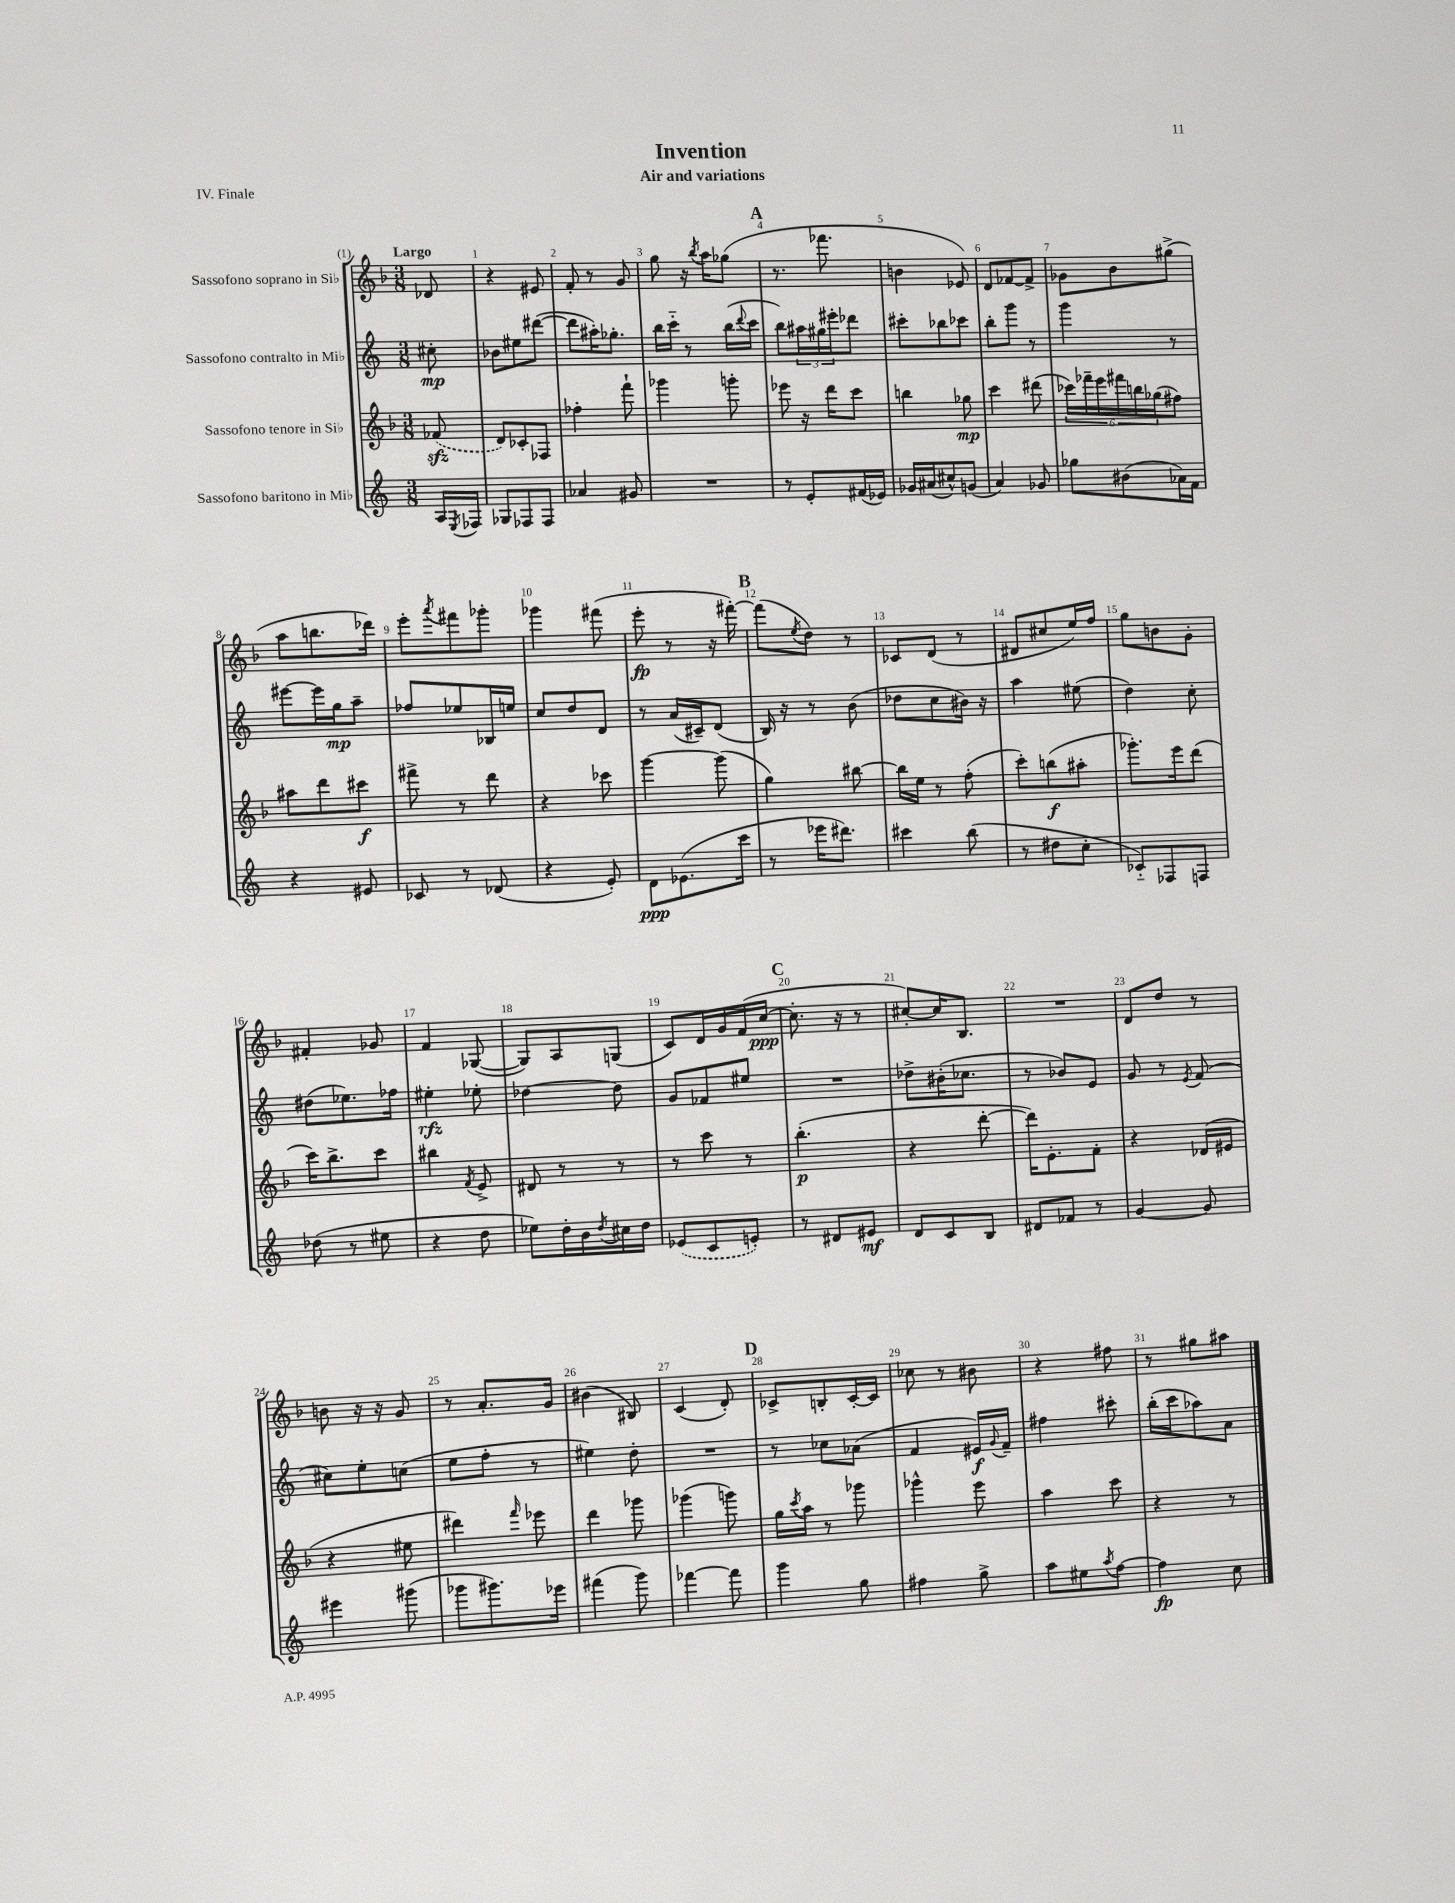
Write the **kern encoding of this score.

**kern	**kern	**kern	**kern
*staff4	*staff3	*staff2	*staff1
*clefG2	*clefG2	*clefG2	*clefG2
*k[]	*k[b-]	*k[]	*k[b-]
*M3/8	*M3/8	*M3/8	*M3/8
16A	(8f-	8cc#'	8d-
8qE	.	.	.
16F-	.	.	.
=	=	=	=
8G-	8d)	8b-	4r
8F-	8c-'	8ee#	.
8F-	8F-	([8ddd#	8e#
=	=	=	=
4a-	4ff-'	8ddd#]	8f'
.	.	16aa#')	8r
.	.	8.gg-'	.
8g#	8fff`	.	8g
=	=	=	=
4.r	4ggg-	16bb	8gg
.	.	16ccc'~	.
.	.	8r	16r
.	.	.	8qbb-
.	.	.	16aa
.	8ggg'	(16bb	(8gg-
.	.	8qqddd	.
.	.	16ccc	.
=	=	=	=
8r	8eee-	8bb)	8.r
8e'	16r	24aa#	.
.	.	24gg#	.
.	16ddd	.	8.fff-
.	.	24eee#'	.
(16f#	8ccc	8ddd-	.
16e-)	.	.	.
=	=	=	=
16g-	4bb	8ccc#'	4b
(16a#	.	.	.
8cc#^^)	.	8bb-	.
(8g	8gg-	8ccc-	8e-)
=	=	=	=
4a)	4ccc	8bb'	8d
.	.	8ggg	[8f-
8g-	(8ddd#	8r	8f-^]
=	=	=	=
8gg-	24ccc-)	4ggg	8g-
.	24fff-~	.	.
.	24eee	.	.
(8b#	24fff#	.	8b-
.	24bb	.	.
.	(24gg-	.	.
16a-)	8ff#)	8r	(8gg#^
16f	.	.	.
=	=	=	=
4r	8aa#	[8eee#	8aa
.	8ddd	16eee#]	8.bb
.	.	16gg	.
8e#	8ccc#	8aa~	.
.	.	.	16ddd-)
=	=	=	=
8c-	8fff#^	8ff-	8eee'
.	.	.	8qaaa
8r	8r	8ee-	8fff#
(8d-	8ddd	16B-	8ggg-'
.	.	16ee	.
=	=	=	=
4r	4r	8cc	4ggg-
.	.	8dd	.
8e')	8ccc-	8d	(8fff#
=	=	=	=
8d	[4ggg	8r	8eee'
(8.e-	.	(16a	8r
.	.	16c#~)	.
.	(8ggg]	(8d	16r
16ccc	.	.	[16fff#')
=	=	=	=
8r	4gg)	16B)	(8fff#]
.	.	16r	.
.	.	.	8qee
16eee-	.	8r	8dd)
8.ddd#)	.	.	.
.	[8bb#	(8b	8r
=	=	=	=
4ccc#	16bb#]	8dd-	8c-
.	16ee	.	.
.	8r	8cc	(8d
(8bb	(8ff'	16b#)	8r
.	.	16r	.
=	=	=	=
8r	8ccc')	4aa	8d#
8dd#	(8bb	.	8cc#
8cc'	8aa#'	(8ee#	16ee)
.	.	.	16ff
=	=	=	=
8c-'~)	8.ggg-')	4dd)	8gg
8F-	.	.	8b
.	16eee	.	.
8F	(8ddd	8cc'	8g'
=	=	=	=
(8dd-	16ccc)	(8dd#	4f#'
.	8.bb-^	.	.
8r	.	8.ee-)	.
8ee#	8ccc	.	8g-
.	.	16ff-	.
=	=	=	=
4r	4bb#	4ee#'	4f
.	8qf	.	.
8dd	8e^	8ee-'	([8G-
=	=	=	=
8ee-)	8d#	[4dd-	8G-])
16dd'	8r	.	8A
16b	.	.	.
8qdd	.	.	.
16cc#	8r	8dd-]	(8G
16dd	.	.	.
=	=	=	=
(8e-	8r	8g	8c)
8c	8ccc	8f-	16d
.	.	.	16g
8e')	8r	8ee#	(16f
.	.	.	[16cc
=	=	=	=
8r	(4.bb-'	4.r	8.cc']
8d#	.	.	.
.	.	.	16r
8e#	.	.	8r
=	=	=	=
8d	4r	8dd-^	[8cc#')
8c	.	(16b#'	16cc#]
.	.	8.cc-	8.B-
8B	[8ddd'	.	.
=	=	=	=
8d#	16ddd])	8r	4.r
.	8.e'	.	.
8f-	.	8b-)	.
8r	8f'	8e	.
=	=	=	=
[4g	4r	8g	8d
.	.	8r	8dd
.	.	8qe	.
8g]	(16d-	(8f	8r
.	16e#	.	.
=	=	=	=
4eee#	4r	8cc#)	8b
.	.	8ee'	16r
.	.	.	16r
(8ggg#	8ee#	(8cc	8g
=	=	=	=
8ggg-	4ddd#)	8ee	8r
8.ggg#)	.	8ff'	8.a'
.	16qqfff	.	.
.	8eee-	8r	.
16eee-	.	.	16g
=	=	=	=
(4fff#	4ddd	4ee#)	(4b#
8ggg)	8ggg-	8dd'	8B#)
=	=	=	=
[4fff-	(4ggg-	4.r	(4c
8fff-]	8ggg)	.	8d')
=	=	=	=
4ggg	16gg	8r	8c-^
.	8qccc	.	.
.	16aa	.	.
.	8r	8cc-	8B'
8gg	8ggg-	(8a-	[16c-'
.	.	.	16c-]
=	=	=	=
4ff#	4ggg-^^	4f	8cc-
.	.	.	8r
8gg^	8eee	16e#)	8b#
.	.	8qqg	.
.	.	16f~	.
=	=	=	=
8aa	4aa	4ff#	4r
8ee#	.	.	.
8qaa	.	.	.
[8ff	8ccc	8ccc#'	8ff#
=	=	=	=
4ff]	4r	(16bb'	8r
.	.	16ccc	.
.	.	8aa-)	8gg#
8cc	8r	8a	8aa#
==	==	==	==
*-	*-	*-	*-
